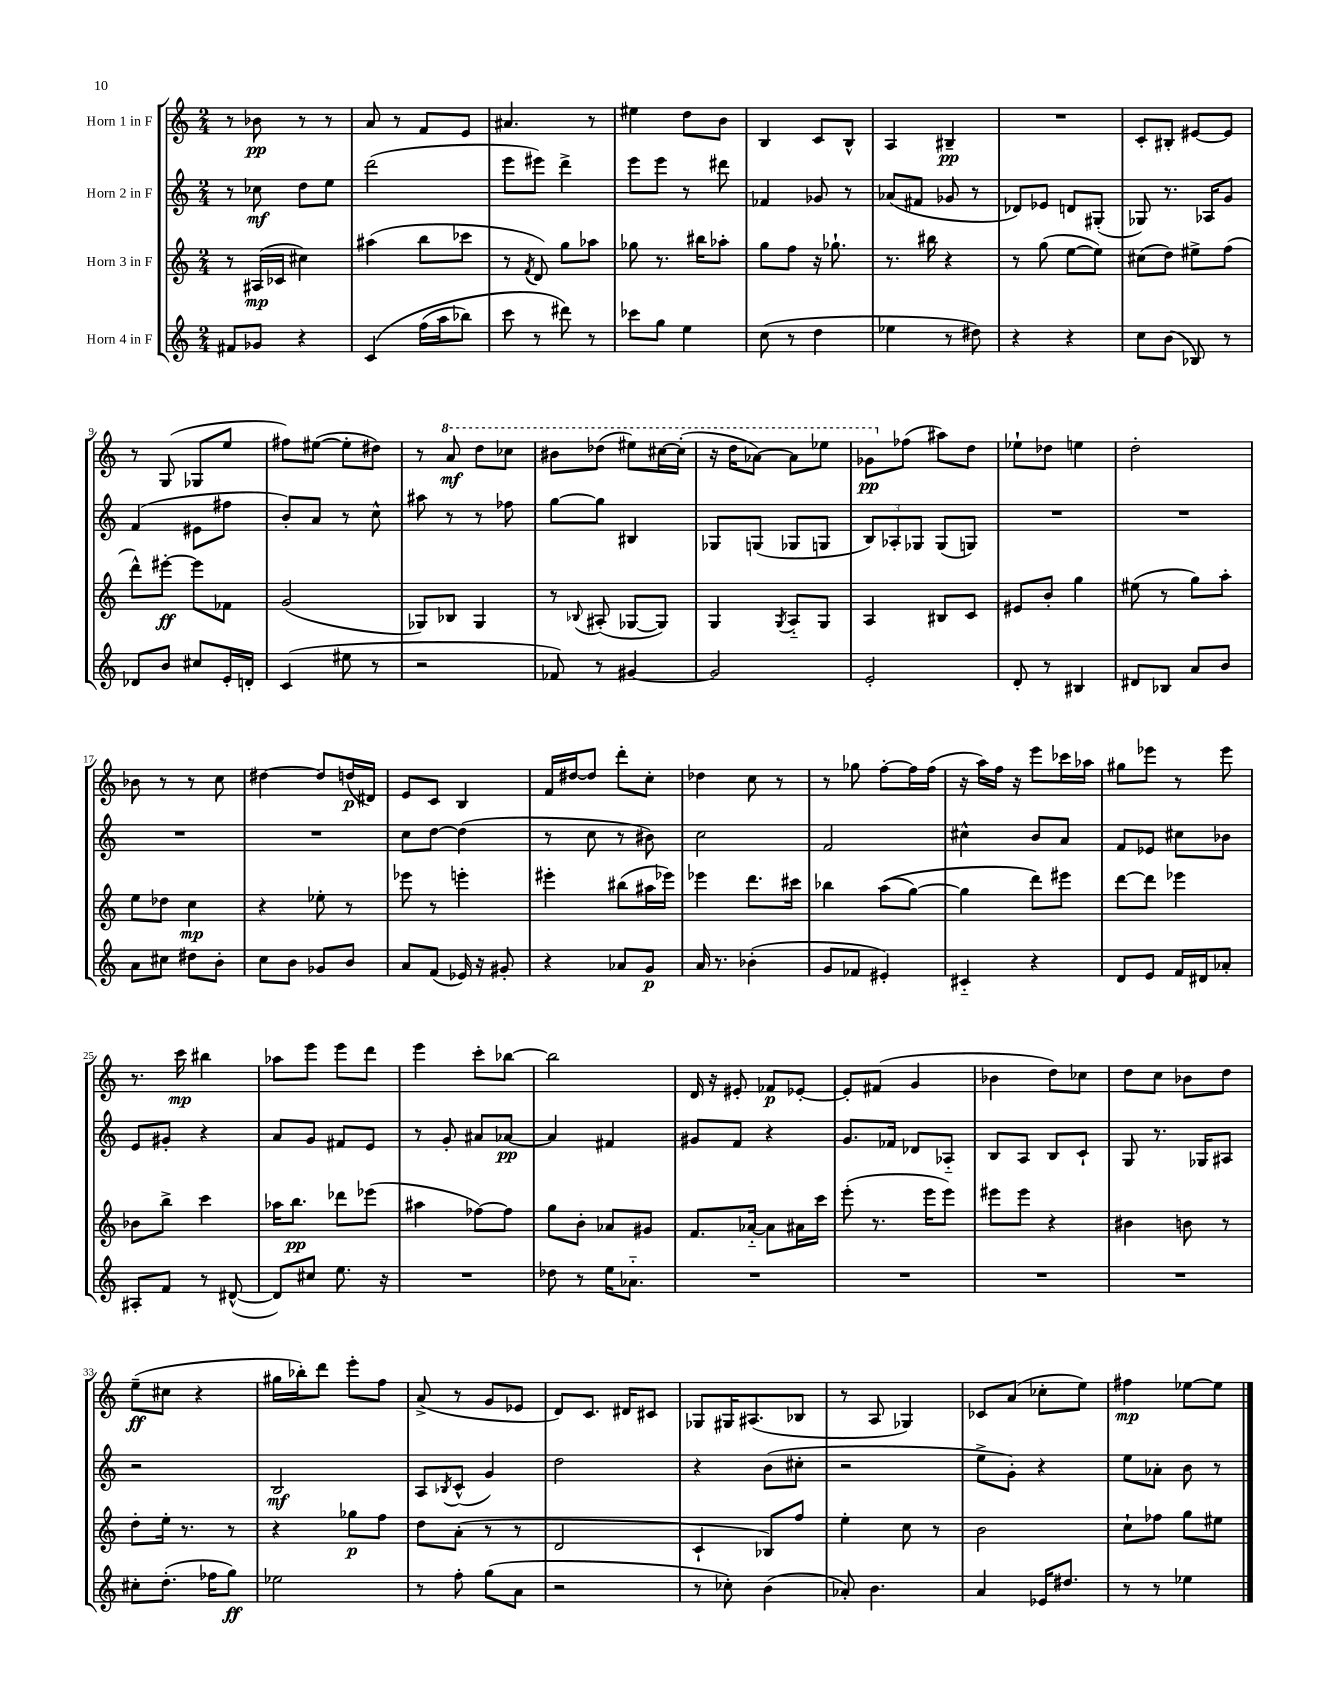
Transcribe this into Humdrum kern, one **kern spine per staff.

**kern	**dynam	**kern	**dynam	**kern	**dynam	**kern	**dynam
*part4	*part4	*part3	*part3	*part2	*part2	*part1	*part1
*staff4	*staff4	*staff3	*staff3	*staff2	*staff2	*staff1	*staff1
*I"Horn 4 in F	*	*I"Horn 3 in F	*	*I"Horn 2 in F	*	*I"Horn 1 in F	*
*clefG2	*	*clefG2	*	*clefG2	*	*clefG2	*
*k[]	*	*k[]	*	*k[]	*	*k[]	*
*M2/4	*	*M2/4	*	*M2/4	*	*M2/4	*
=1	=1	=1	=1	=1	=1	=1	=1
8f#X/L	.	8r	.	8r	.	8r	.
8g-X/J	.	(16A#X/LL	mp	8cc-X\	mf	8b-X\	pp
.	.	16c-X/JJ	.	.	.	.	.
4r	.	4cc#X\)	.	8dd\L	.	8r	.
.	.	.	.	8ee\J	.	8r	.
=2	=2	=2	=2	=2	=2	=2	=2
(4c/	.	(4aa#X\	.	(2ddd\	.	8a/	.
.	.	.	.	.	.	8r	.
(16ff\LL	.	8bb\L	.	.	.	8f/L	.
16aa\J	.	.	.	.	.	.	.
8bb-X\J)	.	8ccc-X\J	.	.	.	8e/J	.
=3	=3	=3	=3	=3	=3	=3	=3
8ccc\	.	8r	.	8eee\L	.	4.a#X/	.
.	.	8qf/	.	.	.	.	.
8r	.	8d/)	.	8eee#X\J)	.	.	.
8ddd#X\)	.	8gg\L	.	4ddd^\	.	.	.
8r	.	8aa-X\J	.	.	.	8r	.
=4	=4	=4	=4	=4	=4	=4	=4
8ccc-X\L	.	8gg-X\	.	8eee\L	.	4ee#X\	.
8gg\J	.	8.r	.	8eee\J	.	.	.
4ee\	.	.	.	8r	.	8dd\L	.
.	.	16bb#X\KL	.	.	.	.	.
.	.	8aa-X'\J	.	8ddd#X\	.	8b\J	.
=5	=5	=5	=5	=5	=5	=5	=5
(8cc\	.	8gg\L	.	4f-X/	.	4B/	.
8r	.	8ff\J	.	.	.	.	.
4dd\	.	16r	.	8g-X/	.	8c/L	.
.	.	8.gg-X`\	.	.	.	.	.
.	.	.	.	8r	.	8B^^/J	.
=6	=6	=6	=6	=6	=6	=6	=6
4ee-X\	.	8.r	.	(8a-X/L	.	4A/	.
.	.	.	.	8f#X/J	.	.	.
.	.	16bb#X\	.	.	.	.	.
8r	.	4r	.	8g-X/	.	4B#X~/	pp
8dd#X\)	.	.	.	8r	.	.	.
=7	=7	=7	=7	=7	=7	=7	=7
4r	.	8r	.	8d-X/L)	.	2r	.
.	.	(8gg\	.	8e-X/J	.	.	.
4r	.	[8ee\L	.	8dn/L	.	.	.
.	.	8ee\J])	.	(8G#X'/J	.	.	.
=8	=8	=8	=8	=8	=8	=8	=8
8cc\L	.	(8cc#X\L	.	8G-X/)	.	8c'/L	.
(8b\J	.	8dd\J)	.	8.r	.	8B#X'/J	.
8B-X/)	.	8ee#X^\L	.	.	.	[8e#X/L	.
.	.	.	.	16A-X/KL	.	.	.
8r	.	(8ff\J	.	8g/J	.	8e#/J]	.
!!LO:LB:g=z
=9	=9	=9	=9	=9	=9	=9	=9
8d-X/L	.	8ddd^^\L)	.	(4f/	.	8r	.
8b/J	.	[8eee#X'\J	ff	.	.	(8G/	.
8cc#X/L	.	8eee#\L]	.	8e#X\L	.	8G-X/L	.
16e'/L	.	8f-X\J	.	8ff#X\J	.	8ee/J	.
16dn'/JJ	.	.	.	.	.	.	.
=10	=10	=10	=10	=10	=10	=10	=10
(4c/	.	(2g/	.	8b'/L)	.	8ff#X\L)	.
.	.	.	.	8a/J	.	([8ee#X\J	.
8ee#X\	.	.	.	8r	.	8ee#'\L]	.
8r	.	.	.	8cc^^\	.	8dd#X\J)	.
=11	=11	=11	=11	=11	=11	=11	=11
2r	.	8G-X/L)	.	8aa#X\	.	8r	.
*	*	*	*	*	*	*8va	*
.	.	8B-X/J	.	8r	.	8aa/	mf
.	.	4G-/	.	8r	.	8ddd\L	.
.	.	.	.	8ff-X\	.	8ccc-X\J	.
=12	=12	=12	=12	=12	=12	=12	=12
8f-X/)	.	8r	.	[8gg\L	.	8bb#X\L	.
.	.	8qqB-X/	.	.	.	.	.
8r	.	(8A#X'/	.	8gg\J]	.	(8ddd-X\J	.
[4g#X/	.	[8G-X/L	.	4B#X/	.	8eee#X\L)	.
.	.	8G-/J])	.	.	.	[16ccc#X\L	.
.	.	.	.	.	.	(16ccc#'\JJ]	.
=13	=13	=13	=13	=13	=13	=13	=13
2g#/]	.	4G/	.	8G-X/L	.	16r	.
.	.	.	.	.	.	16ddd\KL	.
.	.	.	.	(8Gn/J	.	[8aa-X\J)	.
.	.	8qG/	.	.	.	.	.
.	.	8A/L	.	8G-X/L	.	8aa-\L]	.
.	.	8G/J	.	8Gn/J	.	8eee-X\J	.
=14	=14	=14	=14	=14	=14	=14	=14
2e'/	.	4A/	.	12B/L)	.	8gg-X\L	pp
.	.	.	.	12A-X'/	.	.	.
*	*	*	*	*	*	*X8va	*
.	.	.	.	.	.	(8ff-X\J	.
.	.	.	.	12G-X/J	.	.	.
.	.	8B#X/L	.	(8G-/L	.	8aa#X\L)	.
.	.	8c/J	.	8Gn/J)	.	8dd\J	.
=15	=15	=15	=15	=15	=15	=15	=15
8d'/	.	8e#X/L	.	2r	.	8ee-X`\L	.
8r	.	8b'/J	.	.	.	8dd-X\J	.
4B#X/	.	4gg\	.	.	.	4een\	.
=16	=16	=16	=16	=16	=16	=16	=16
8d#X/L	.	(8ee#X\	.	2r	.	2dd'\	.
8B-X/J	.	8r	.	.	.	.	.
8a/L	.	8gg\L)	.	.	.	.	.
8b/J	.	8aa'\J	.	.	.	.	.
!!LO:LB:g=z
=17	=17	=17	=17	=17	=17	=17	=17
8a\L	.	8ee\L	.	2r	.	8b-X\	.
8cc#X\J	.	8dd-X\J	.	.	.	8r	.
8dd#X\L	.	4cc\	mp	.	.	8r	.
8b'\J	.	.	.	.	.	8cc\	.
=18	=18	=18	=18	=18	=18	=18	=18
8cc\L	.	4r	.	2r	.	[4dd#X\	.
8b\J	.	.	.	.	.	.	.
8g-X/L	.	8ee-X'\	.	.	.	8dd#/L]	.
8b/J	.	8r	.	.	.	(16ddn/L	p
.	.	.	.	.	.	16d#X/JJ)	.
=19	=19	=19	=19	=19	=19	=19	=19
8a/L	.	8eee-X\	.	8cc\L	.	8e/L	.
(8f/J	.	8r	.	[8dd\J	.	8c/J	.
16e-X/)	.	4eeen'\	.	(4dd\]	.	4B/	.
16r	.	.	.	.	.	.	.
8g#X'/	.	.	.	.	.	.	.
=20	=20	=20	=20	=20	=20	=20	=20
4r	.	4eee#X'\	.	8r	.	16f/LL	.
.	.	.	.	.	.	[16dd#X/J	.
.	.	.	.	8cc\	.	8dd#/J]	.
8a-X/L	.	(8bb#X\L	.	8r	.	8ddd'\L	.
8g/J	p	16aa#X\L	.	8b#X\)	.	8cc'\J	.
.	.	16eee-X\JJ)	.	.	.	.	.
=21	=21	=21	=21	=21	=21	=21	=21
16a/	.	4eee-X\	.	2cc\	.	4dd-X\	.
8.r	.	.	.	.	.	.	.
(4b-X'\	.	8.ddd\L	.	.	.	8cc\	.
.	.	.	.	.	.	8r	.
.	.	16ccc#X\Jk	.	.	.	.	.
=22	=22	=22	=22	=22	=22	=22	=22
8g/L	.	4bb-X\	.	2f/	.	8r	.
8f-X/J	.	.	.	.	.	8gg-X\	.
4e#X'/)	.	((8aa\L	.	.	.	[8ff'\L	.
.	.	[8gg\J)	.	.	.	16ff\L]	.
.	.	.	.	.	.	(16ff\JJ	.
=23	=23	=23	=23	=23	=23	=23	=23
4c#X/	.	4gg\]	.	4cc#X^^\	.	16r	.
.	.	.	.	.	.	16aa\LL)	.
.	.	.	.	.	.	16ff\JJ	.
.	.	.	.	.	.	16r	.
4r	.	8ddd\L)	.	8b/L	.	8eee\L	.
.	.	8eee#X\J	.	8a/J	.	16ccc-X\L	.
.	.	.	.	.	.	16aa-X\JJ	.
=24	=24	=24	=24	=24	=24	=24	=24
8d/L	.	[8ddd\L	.	8f/L	.	8gg#X\L	.
8e/J	.	8ddd\J]	.	8e-X/J	.	8eee-X\J	.
16f/LL	.	4eee-X\	.	8cc#X\L	.	8r	.
16d#X/J	.	.	.	.	.	.	.
8a-X'/J	.	.	.	8b-X\J	.	8eee-\	.
!!LO:LB:g=z
=25	=25	=25	=25	=25	=25	=25	=25
8A#X'/L	.	8b-X\L	.	8e/L	.	8.r	.
8f/J	.	8bb^\J	.	8g#X'/J	.	.	.
.	.	.	.	.	.	16ccc\	mp
8r	.	4ccc\	.	4r	.	4bb#X\	.
([8d#X^^/	.	.	.	.	.	.	.
=26	=26	=26	=26	=26	=26	=26	=26
8d#/L])	.	16aa-X\KL	.	8a/L	.	8aa-X\L	.
.	.	8.bb\J	pp	.	.	.	.
8cc#X/J	.	.	.	8g/J	.	8eee\J	.
8.ee\	.	8ddd-X\L	.	8f#X/L	.	8eee\L	.
.	.	(8eee-X\J	.	8e/J	.	8ddd\J	.
16r	.	.	.	.	.	.	.
=27	=27	=27	=27	=27	=27	=27	=27
2r	.	4aa#X\	.	8r	.	4eee\	.
.	.	.	.	8g'/	.	.	.
.	.	[8ff-X\L)	.	8a#X/L	.	8ccc'\L	.
.	.	8ff-\J]	.	[8a-X/J	pp	[8bb-X\J	.
=28	=28	=28	=28	=28	=28	=28	=28
8dd-X\	.	8gg\L	.	4a-/]	.	2bb-\]	.
8r	.	8b'\J	.	.	.	.	.
16ee\KL	.	8a-X/L	.	4f#X/	.	.	.
8.a-X\J	.	.	.	.	.	.	.
.	.	8g#X/J	.	.	.	.	.
=29	=29	=29	=29	=29	=29	=29	=29
2r	.	8.f/L	.	8g#X/L	.	16d/	.
.	.	.	.	.	.	16r	.
.	.	.	.	8f/J	.	8e#X'/	.
.	.	[16a-X/Jk	.	.	.	.	.
.	.	8a-\L]	.	4r	.	8f-X/L	p
.	.	16a#X\L	.	.	.	[8e-X'/J	.
.	.	16ccc\JJ	.	.	.	.	.
=30	=30	=30	=30	=30	=30	=30	=30
2r	.	(8eee'\	.	8.g/L	.	8e-'/L]	.
.	.	8.r	.	.	.	(8f#X/J	.
.	.	.	.	16f-X/Jk	.	.	.
.	.	.	.	8d-X/L	.	4g/	.
.	.	16eee\KL	.	.	.	.	.
.	.	8eee\J)	.	8A-X/J	.	.	.
=31	=31	=31	=31	=31	=31	=31	=31
2r	.	8eee#X\L	.	8B/L	.	4b-X\	.
.	.	8eee#\J	.	8A/J	.	.	.
.	.	4r	.	8B/L	.	8dd\L)	.
.	.	.	.	8c`/J	.	8cc-X\J	.
=32	=32	=32	=32	=32	=32	=32	=32
2r	.	4b#X\	.	8G/	.	8dd\L	.
.	.	.	.	8.r	.	8cc\J	.
.	.	8bn\	.	.	.	8b-X\L	.
.	.	.	.	16G-X/KL	.	.	.
.	.	8r	.	8A#X/J	.	8dd\J	.
!!LO:LB:g=z
=33	=33	=33	=33	=33	=33	=33	=33
8cc#X'\L	.	8dd'\L	.	2r	.	(8ee~\L	ff
(8.dd'\J	.	16ee'\Jk	.	.	.	8cc#X\J	.
.	.	8.r	.	.	.	.	.
.	.	.	.	.	.	4r	.
16ff-X\KL	.	.	.	.	.	.	.
8gg\J)	ff	8r	.	.	.	.	.
=34	=34	=34	=34	=34	=34	=34	=34
2ee-X\	.	4r	.	2B/	mf	16gg#X\LL	.
.	.	.	.	.	.	16bb-X'\J)	.
.	.	.	.	.	.	8ddd\J	.
.	.	8gg-X\L	p	.	.	8eee'\L	.
.	.	8ff\J	.	.	.	8ff\J	.
=35	=35	=35	=35	=35	=35	=35	=35
8r	.	8dd\L	.	8A/L	.	(8a^/	.
.	.	.	.	8qB-X/	.	.	.
8ff'\	.	(8a'\J	.	(8c^^/J	.	8r	.
(8gg\L	.	8r	.	4g/)	.	8g/L	.
8a\J	.	8r	.	.	.	8e-X/J	.
=36	=36	=36	=36	=36	=36	=36	=36
2r	.	2d/	.	2dd\	.	8d/L)	.
.	.	.	.	.	.	8.c/J	.
.	.	.	.	.	.	16d#X/KL	.
.	.	.	.	.	.	8c#X/J	.
=37	=37	=37	=37	=37	=37	=37	=37
8r	.	4c`/	.	4r	.	8G-X/L	.
8cc-X'\)	.	.	.	.	.	16G#X/K	.
.	.	.	.	.	.	(8.A#X/	.
(4b\	.	8B-X/L)	.	(8b\L	.	.	.
.	.	8ff/J	.	8cc#X'\J	.	8B-X/J	.
=38	=38	=38	=38	=38	=38	=38	=38
8a-X'/)	.	4ee'\	.	2r	.	8r	.
4.b\	.	.	.	.	.	8A/	.
.	.	8cc\	.	.	.	4G-X/)	.
.	.	8r	.	.	.	.	.
=39	=39	=39	=39	=39	=39	=39	=39
4a/	.	2b\	.	8ee^\L	.	8c-X/L	.
.	.	.	.	8g'\J)	.	(8a/J	.
16e-X/KL	.	.	.	4r	.	8cc-X'\L	.
8.dd#X/J	.	.	.	.	.	.	.
.	.	.	.	.	.	8ee\J)	.
=40	=40	=40	=40	=40	=40	=40	=40
8r	.	8cc`\L	.	8ee\L	.	4ff#X\	mp
8r	.	8ff-X\J	.	8a-X'\J	.	.	.
4ee-X\	.	8gg\L	.	8b\	.	[8ee-X\L	.
.	.	8ee#X\J	.	8r	.	8ee-\J]	.
==	==	==	==	==	==	==	==
*-	*-	*-	*-	*-	*-	*-	*-
